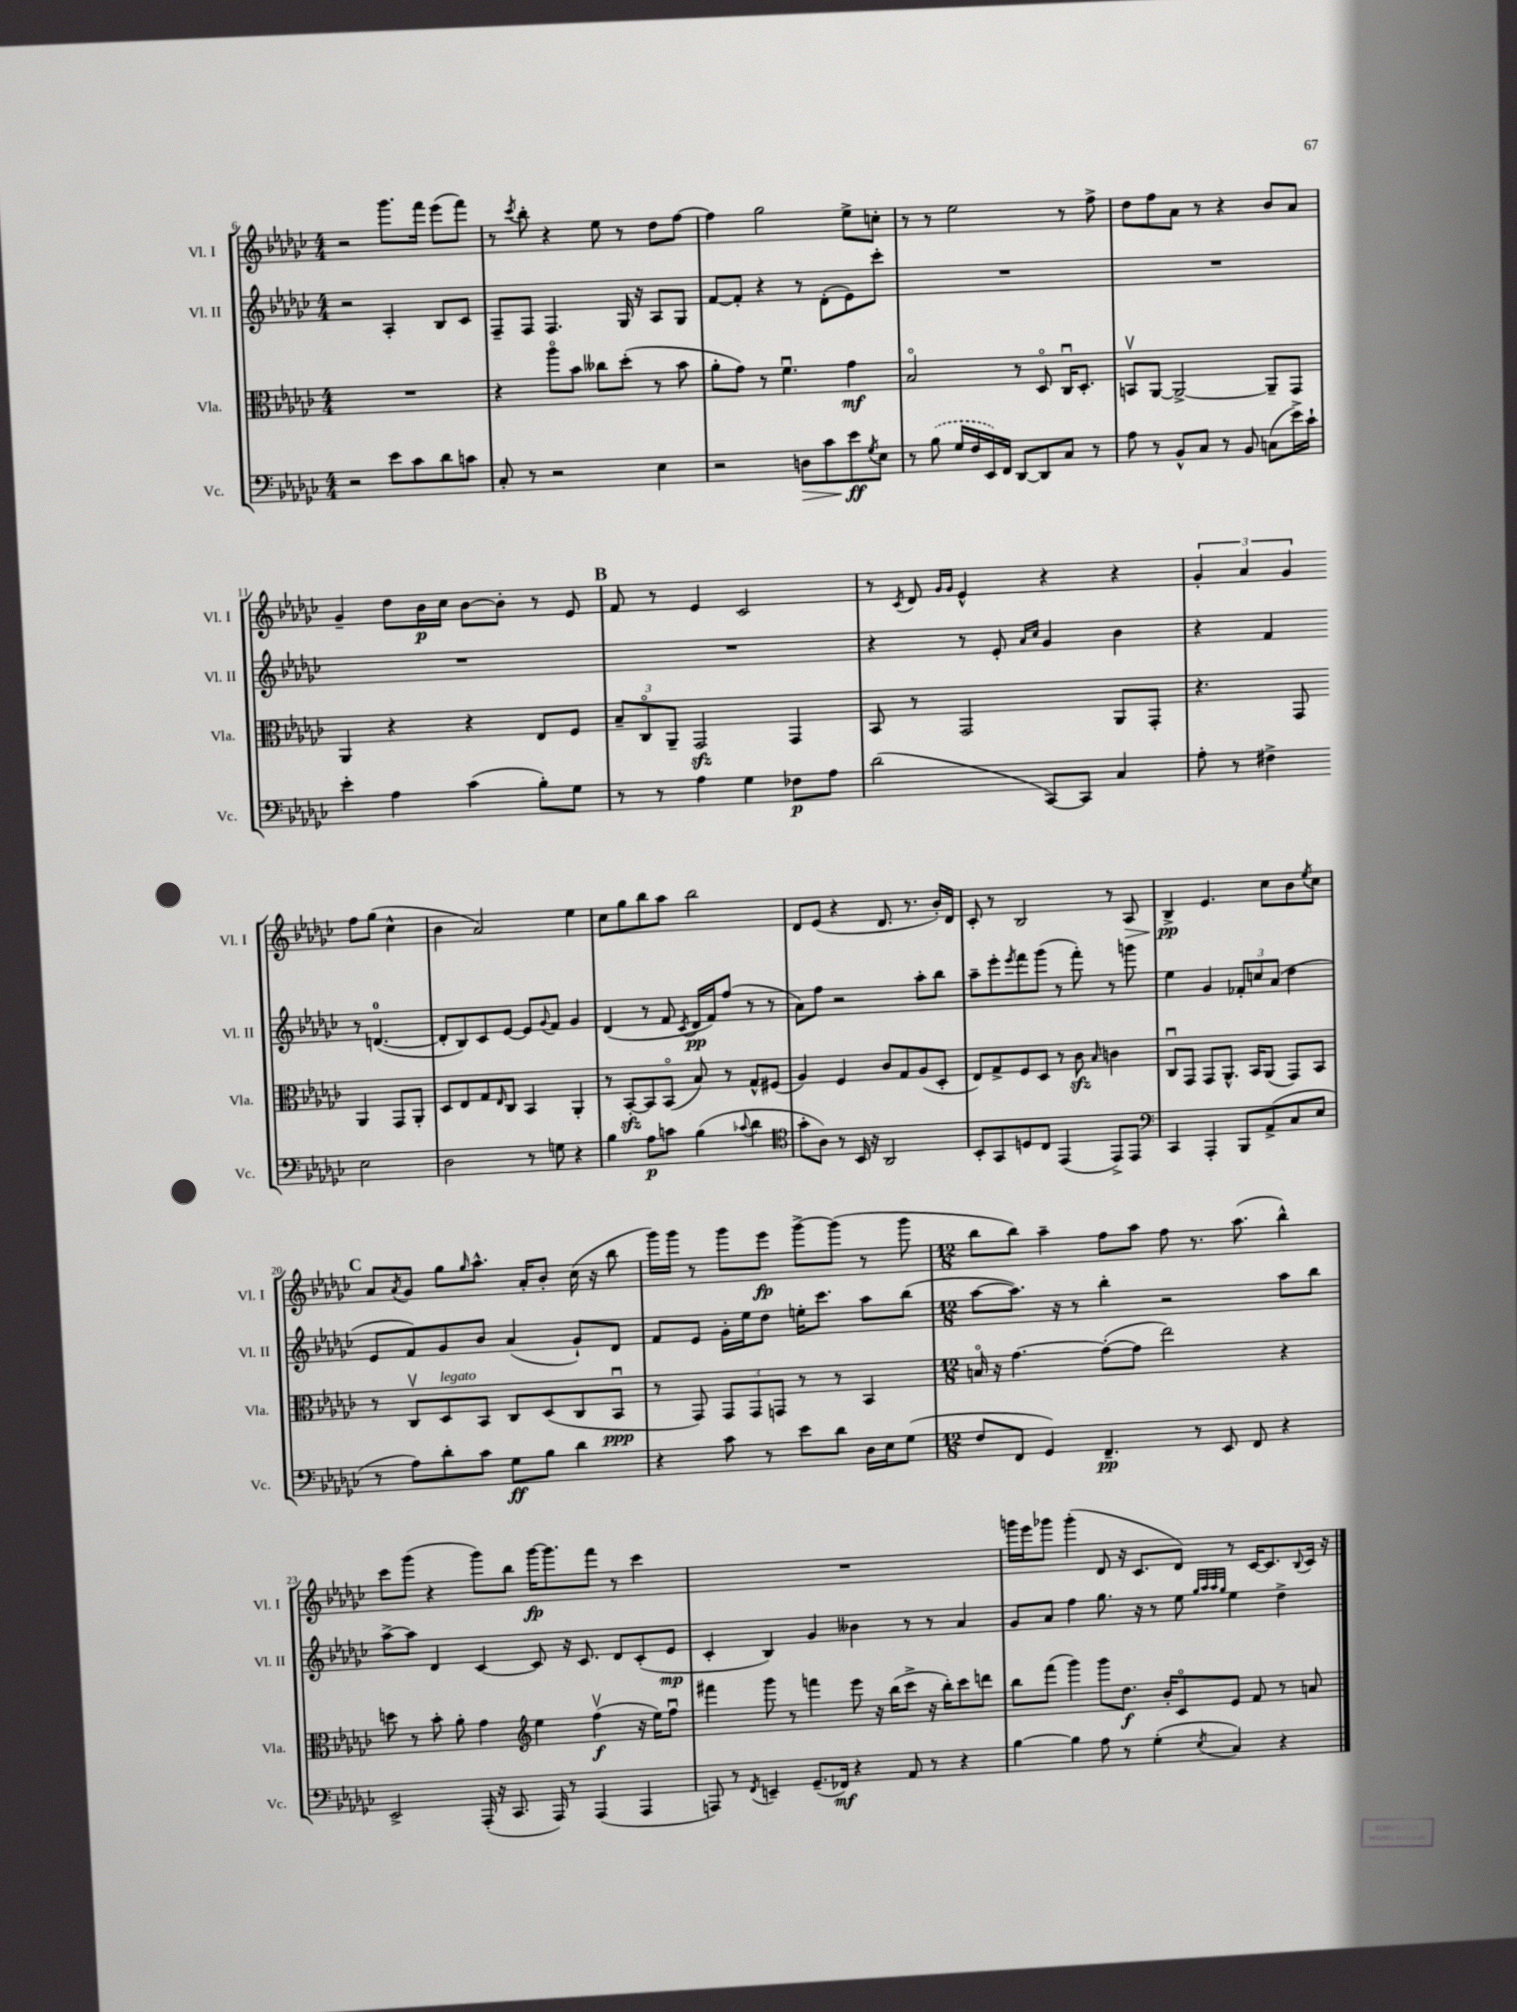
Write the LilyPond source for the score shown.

<<
\new StaffGroup <<
\new Staff = "s0" \with { instrumentName = "Vl. I" shortInstrumentName = "Vl. I" } {
    \clef treble \key ges \major \numericTimeSignature \time 4/4
    r2 ges'''8. f'''16 ees'''8( f'''8) |
    r8 \acciaccatura { ces'''8 } bes''8-. r4 ees''8 r8 des''8 f''8~ |
    f''4 ges''2 ees''8-> c''8-. |
    r8 r8 ees''2 r8 f''8-> |
    des''8 f''8 aes'8 r8 r4 bes'8 aes'8 |
    ges'4-- des''8 bes'16\p ces''16 bes'8~ bes'8-. r8 ees'8 |
    \mark \markup { \bold "B" } f'8 r8 ees'4 ces'2 |
    r8 \acciaccatura { ces'8 } des'8 \grace { ges'16 ges'16 } ees'4-^ r4 r4 |
    \tuplet 3/2 { ges'4-. aes'4 ges'4 } f''8 ges''8( ces''4-^ |
    bes'4 aes'2) ees''4 |
    ces''8 ges''8 bes''8 aes''8 bes''2 |
    des'8 ees'8( r4 des'8. r8. bes'16-.) des'16 |
    ces'8-. r8 bes2 r8 aes8\> |
    bes4->\pp\! ees'4. ces''8 bes'8 \acciaccatura { ees''8 } ces''8 |
    \mark \markup { \bold "C" } aes'8 \acciaccatura { aes'8 } ges'8 ges''8 \grace { ges''16 } aes''8.-^ aes'16-. bes'8-. ces''16( r16 bes''8 |
    ges'''16) ges'''16 r8 ges'''8 ees'''8\fp ges'''8~-> ges'''8( r8 ges'''8 |
    \numericTimeSignature \time 12/8 bes''8 bes''8) aes''4-- f''8 aes''8 f''8 r8. aes''8.( bes''4-^) |
    ces'''8 ges'''8( r4 ges'''8) bes''8 ges'''16~\fp ges'''8. f'''8 r8 ces'''4 |
    R1. |
    g'''16 ees'''16 ges'''8 ges'''4-.( des'8 r16 ces'8. des'8) r8 ces'16~ ces'8. \appoggiatura { bes8 } ces'16 r16 \bar "|." |
}
\new Staff = "s1" \with { instrumentName = "Vl. II" shortInstrumentName = "Vl. II" } {
    \clef treble \key ges \major \numericTimeSignature \time 4/4
    r2 aes4-. bes8 ces'8 |
    f8-- f8 f4. ges16 r16 aes8 ges8 |
    f'8~ f'8-. r4 r8 des'8-.( ees'8) ces'''8-. |
    R1 |
    R1 |
    R1 |
    \mark \markup { \bold "B" } R1 |
    r4 r8 ees'8-. \grace { aes'16 ces''16 } ges'4 bes'4 |
    r4 f'4 r8 d'4.-0~( |
    d'8-. bes8) ces'8 ees'8~ ees'8 \appoggiatura { ges'8 } f'8 ges'4 |
    des'4( r8 f'8 \acciaccatura { ces'8 } des'16\pp f'16) f''8( r8 r8 |
    aes'8) f''8 r2 aes''8-. bes''8 |
    aes''8-- ees'''8-. \acciaccatura { ees'''8 } f'''8 ges'''8( r8 f'''8-.) r8 g'''8 |
    ees''4 ges'4 \tuplet 3/2 { fes'8-. c''8 aes'8( } des''4 |
    \mark \markup { \bold "C" } ees'8 f'8) ges'8 bes'8 aes'4( ges'8-!) des'8 |
    f'8 ees'8 ges'16-. ees''16 des''8 e''16-. ces'''8. aes''8 bes''8( |
    \numericTimeSignature \time 12/8 aes''8~ aes''8.) r16 r8 bes''4-. r2 aes''8 bes''8 |
    aes''8~-> aes''8 des'4 ces'4~ ces'8 r16 ces'8. des'8 ces'8-.( ees'8\mp |
    ces'4-. bes4) ges'4 beses'4 r8 r8 aes'4 |
    ges'8 aes'8 f''4 ges''8. r16 r8 ees''8 \grace { ges''32 aes''32 aes''32 ges''32 } ees''4 des''4-> \bar "|." |
}
\new Staff = "s2" \with { instrumentName = "Vla." shortInstrumentName = "Vla." } {
    \clef alto \key ges \major \numericTimeSignature \time 4/4
    R1 |
    r4 aes''8\flageolet bes'8 ceses''8 des''8-.( r8 bes'8 |
    aes'8-. ges'8) r8 f'4.\downbow ges'4\mf |
    bes2\flageolet r8 des8\flageolet ces16\downbow des8.-. |
    b,8\upbow aes,8~ aes,2~-> aes,8-- ges,8 |
    aes,4 r4 r4 ees8 f8 |
    \mark \markup { \bold "B" } \tuplet 3/2 { bes8-- ces8\flageolet aes,8-- } ges,2\sfz ges,4 |
    bes,8 r8 ges,2 aes,8 ges,8-. |
    r4. ges,8 aes,4 ges,8 aes,8-. |
    des8 ees8 ges8 \grace { ees16 } ces8 bes,4 aes,4-. |
    r8 bes,8~-.\sfz bes,8 bes,8\flageolet( bes8) r8 ges8-^ fis8( |
    aes4) f4 ces'8 ges8 aes8( des8-. |
    ees8) ges8-> f8 des8 r8 ces'8\sfz \grace { bes16 } c'4 |
    ces8\downbow ges,8 ges,8 aes,8.-^ bes,16 aes,8( ges,8) bes,8 |
    \mark \markup { \bold "C" } r8 ces8\upbow des8^\markup { \italic "legato" } bes,8 ces8 des8( ces8 bes,8\downbow\ppp |
    r8 ges,8) \tuplet 3/2 { ges,8 ges,8 g,8 } r8 r8 bes,4 |
    \numericTimeSignature \time 12/8 b16\flageolet r16 ges'4.~ ges'8~-.( ges'8 ees''2) r4 |
    d''8 r8 bes'8-. aes'8-. ges'4 \clef treble ees''4 f''4\upbow\f( r16 ees''16) f''8\downbow |
    fis'''4 ges'''8 r8 f'''4 ees'''8 r16 bes''16( ces'''8-> r16 bes''16-.) ces'''8 d'''8 |
    bes''8 f'''8( ges'''4) ges'''8 des''8.\f bes'16-. ces'8\flageolet ees'8 f'8 r8 a'8 \bar "|." |
}
\new Staff = "s3" \with { instrumentName = "Vc." shortInstrumentName = "Vc." } {
    \clef bass \key ges \major \numericTimeSignature \time 4/4
    r2 ees'8 ces'8 des'8 c'8 |
    ces8-. r8 r2 ees4 |
    r2 d8\> ces'8 ees'8\ff\! \acciaccatura { ges8 } ees8 |
    r8 \once \slurDashed bes8( ges16 f16 ees,16) f,16 des,8~ des,8 ces8 r8 |
    aes8 r8 bes,8-^ ces8 r8 bes,8 c8( ees'16->) ces'16-! |
    ees'4-. aes4 ces'4( bes8-.) ges8 |
    \mark \markup { \bold "B" } r8 r8 aes4 ges4 fes8\p aes8 |
    des'2( ces,8~) ces,8 ces4 |
    aes8-. r8 fis4-> ees2 |
    des2 r8 g8 r4 |
    bes4 aes8\p c'8 bes4( \appoggiatura { ces'8 } des'4 |
    \clef tenor ges'8-. aes8) r8 bes,16 r16 aes,2 |
    bes,8-. ges,8 d8 ces8 ees,4( ees,8->) ees,8 |
    \clef bass ces,4 aes,,4-. bes,,8 aes,8->( ces8 ees8 |
    \mark \markup { \bold "C" } r8 aes8) des'8-. ces'8 ges8\ff bes8 des'4 |
    r4 ces'8 r8 ees'8 des'8 des16 ees16 ges8( |
    \numericTimeSignature \time 12/8 f8 f,8 ges,4) f,4.--\pp r8 ees,8 f,8 r4 |
    ees,2-> aes,,16-.( r16 ces,8. aes,,16) r8 aes,,4( aes,,4 |
    a,,8) r8 \acciaccatura { f,8 } e,4-- ges,8.--( fes,16\mf) r4 aes,8 r8 r4 |
    bes4~ bes4 aes8 r8 ges4-.( \acciaccatura { ees8 } ces4) r4 \bar "|." |
}
>>
>>
\layout { \context { \Score currentBarNumber = #6 } }
